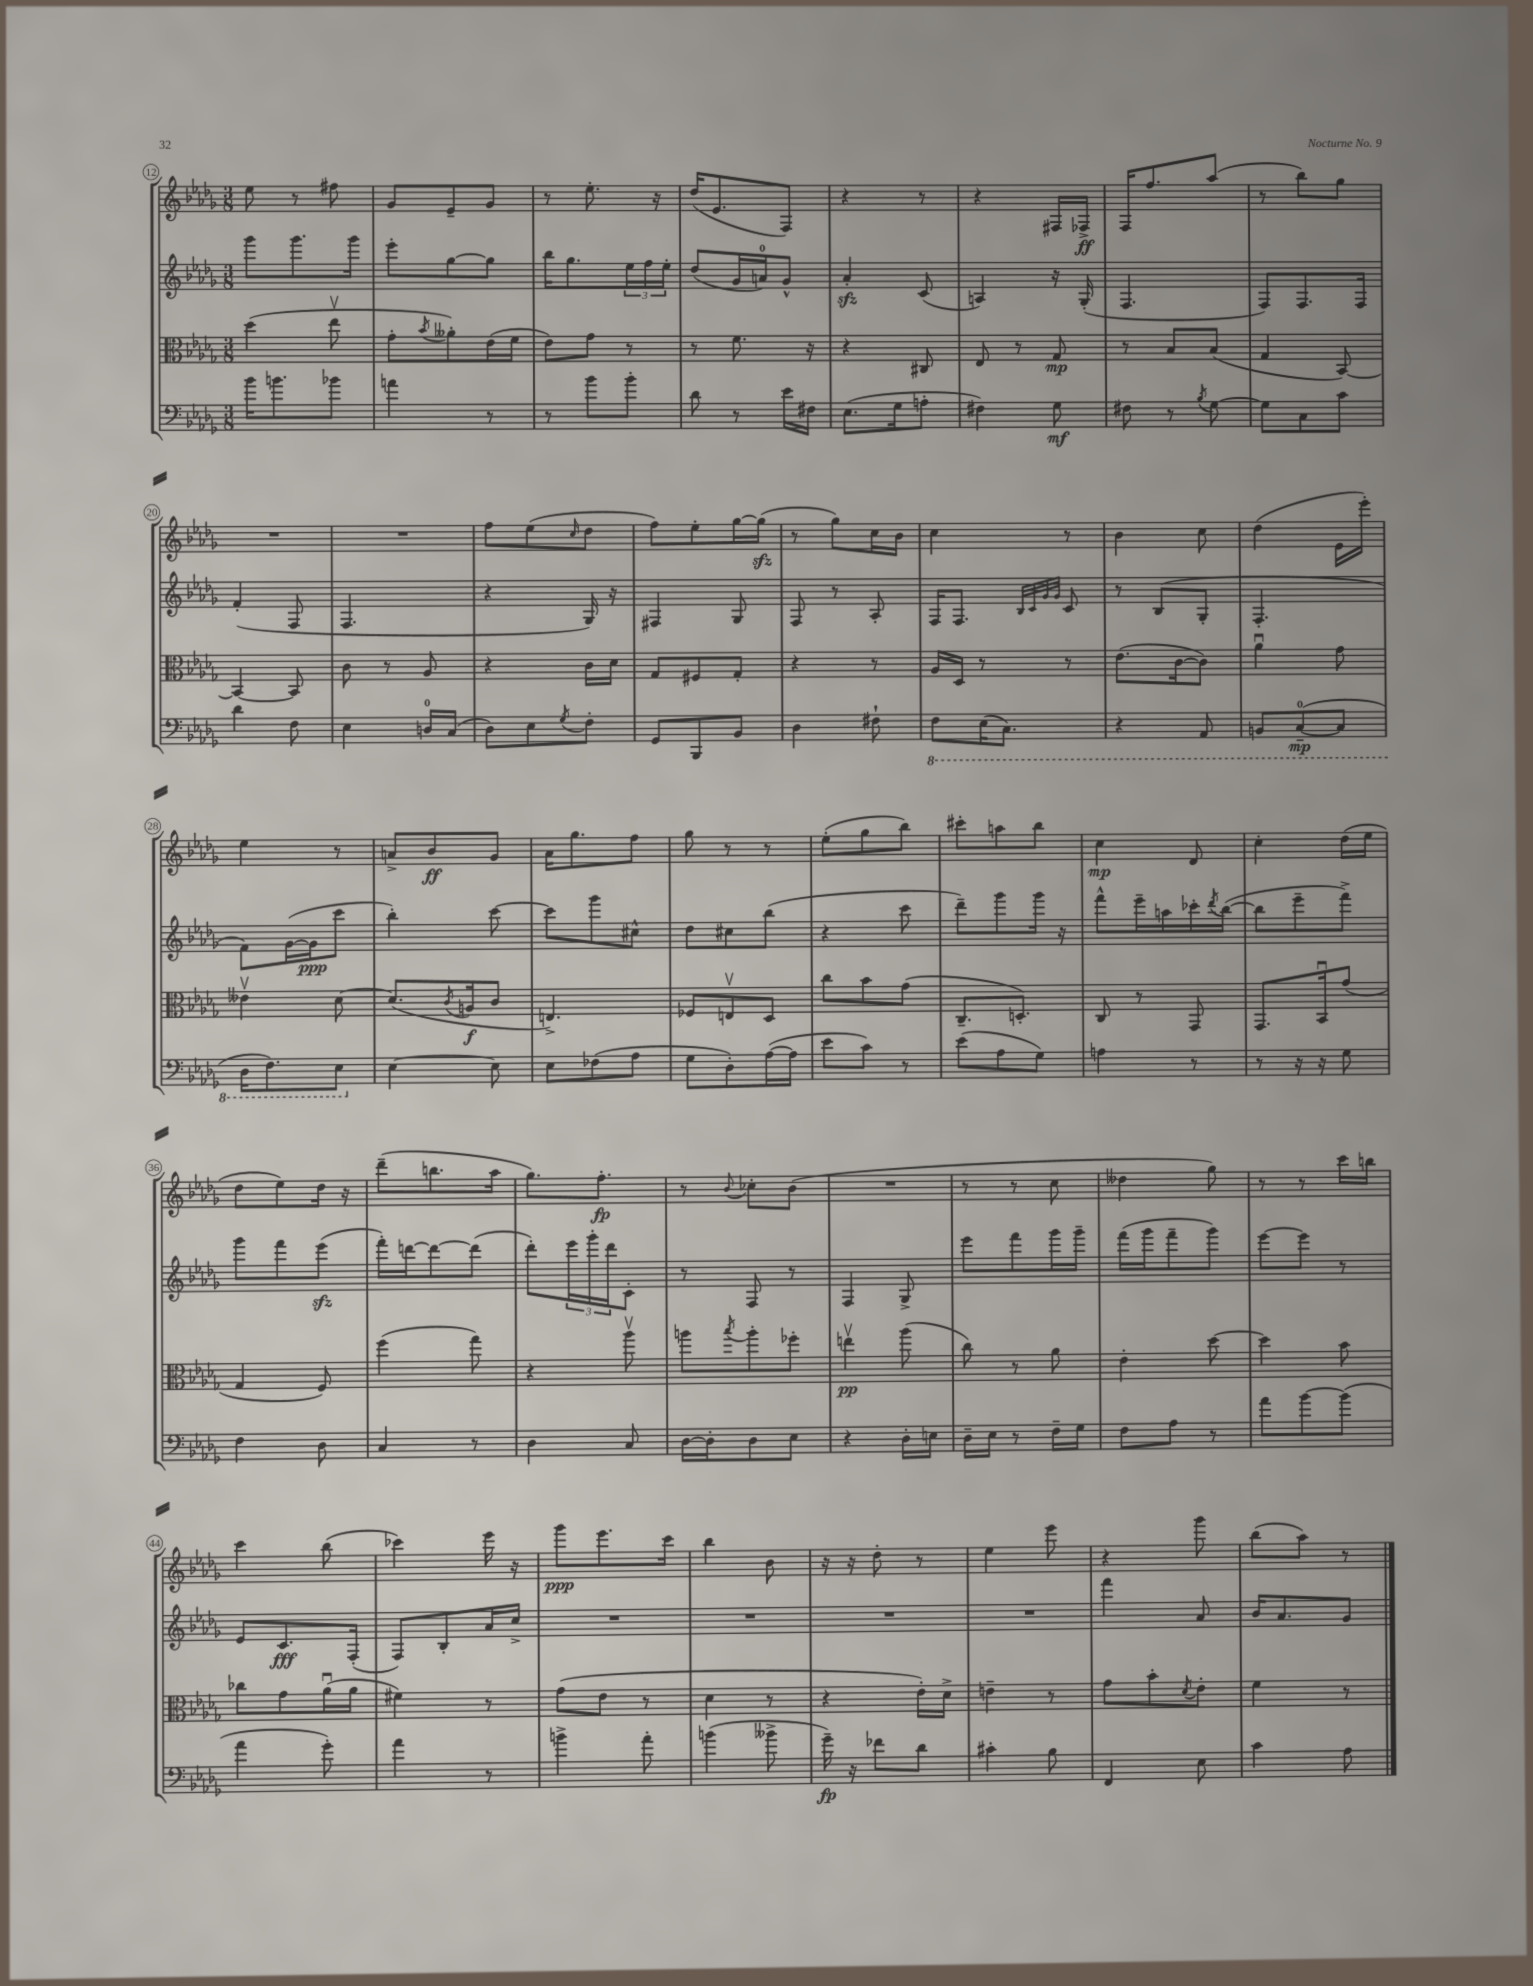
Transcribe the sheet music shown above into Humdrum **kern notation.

**kern	**kern	**kern	**kern
*staff4	*staff3	*staff2	*staff1
*clefF4	*clefC3	*clefG2	*clefG2
*k[b-e-a-d-g-]	*k[b-e-a-d-g-]	*k[b-e-a-d-g-]	*k[b-e-a-d-g-]
*M3/8	*M3/8	*M3/8	*M3/8
16b-	(4dd-	8ggg-	8ee-
8.b	.	.	.
.	.	8.ggg-	8r
8b-	8ee-v	.	8ff#
.	.	16ggg-	.
=	=	=	=
4a	8g-'	8eee-'	8g-
.	8qb-	.	.
.	8a--')	[8gg-	8e-~
8r	(16e-	8gg-]	8g-
.	16f	.	.
=	=	=	=
8r	8e-)	16bb-	8r
.	.	8.gg-	.
8b-	8g-	.	8.ee-'
8b-'	8r	24ee-	.
.	.	24ff	.
.	.	.	16r
.	.	24ee-'	.
=	=	=	=
8d-	8r	(8dd-	(16dd-
.	.	.	8.e-
8r	8.f	16g-	.
.	.	16a)	.
16e-	.	8g-^^	8F)
16F#	16r	.	.
=	=	=	=
(8.E-	4r	4a-'	4r
16G-	.	.	.
8A'	8C#	(8c	8r
=	=	=	=
4F#)	8E-	4A)	4r
.	8r	.	.
8G-	8G-	16r	16F#
.	.	(16G-'	16F-^
=	=	=	=
8F#	8r	4.F	16F
.	.	.	8.ff
8r	8B-	.	.
8qB-	.	.	.
[8G-	(8B-	.	(8aa-
=	=	=	=
8G-]	4G-	8F)	8r
8C	.	8.F	8bb-)
8c	[8BB-)	.	8gg-
.	.	16F	.
=	=	=	=
4d-	4BB-_	(4f'	4.r
8F	8BB-]	8F	.
=	=	=	=
4E-	8c	4.F	4.r
.	8r	.	.
16D	8A-	.	.
(16C	.	.	.
=	=	=	=
8D-)	4r	4r	8ff
8E-	.	.	(8ee-
8qG-	.	.	16qqcc
8F'	16c	16G-)	8dd-
.	16d-	16r	.
=	=	=	=
8GG-	8G-	4F#	8ff)
8BBB-	8F#	.	8ee-'
8BB-	8G-'	8G-	[16gg-
.	.	.	(16gg-]
=	=	=	=
4D-	4r	8F	8r
.	.	8r	8gg-)
8F#`	8r	8A-'	16cc
.	.	.	16b-
=	=	=	=
8FF	16A-	16F	4cc
.	16D-	8.F	.
(16EE-	8r	.	.
8.CC)	.	.	.
.	.	32qqB-	.
.	.	32qqc	.
.	.	32qqg-	.
.	.	32qqg-	.
.	8r	8c	8r
=	=	=	=
4r	(8.e-	8r	4b-
.	.	(8B-	.
.	[16c	.	.
8AAA-	8c])	8G-'	8cc
=	=	=	=
8BBB	4a-u	4.F'	(4dd-
([8CC~	.	.	.
8CC]	8g-	.	16e-
.	.	.	16eee-')
=	=	=	=
16DD-	4e--v	8f)	4ee-
8.FF)	.	.	.
.	.	([16g-	.
.	.	16g-]	.
8EE-	[8d-	8ccc	8r
=	=	=	=
[4E-	(8.d-]	4bb-')	8a^
.	.	.	8b-
.	8qc	.	.
.	16A	.	.
8E-]	8c	[8ccc	8g-
=	=	=	=
8E-	4.E^)	8ccc]	16a-
.	.	.	8.gg-
(8F-	.	8ggg-	.
8A-	.	8cc#^^	8ff
=	=	=	=
8G-	8F-	8dd-	8gg-
8D-')	8Ev	8cc#	8r
([16A-	8D-	(8bb-	8r
16A-]	.	.	.
=	=	=	=
8e-	8cc	4r	(8ee-'
8c)	8b-	.	8gg-
8r	(8g-	8ccc	8bb-)
=	=	=	=
(8e-	8.C~	8ddd-~)	8ccc#'
8A-	.	8ggg-	8aa
.	8.D')	.	.
8G-)	.	16ggg-	8bb-
.	.	16r	.
=	=	=	=
4A	8C	8fff^^	4cc
.	8r	16eee-~	.
.	.	16aa	.
8r	8GG-	16ccc-'	8d-
.	.	8qddd-	.
.	.	([16bb-	.
=	=	=	=
8r	8.GG-	8bb-]	4cc'
16r	.	8eee-~	.
16r	16BB-u	.	.
8G-	(8g-	8fff^)	(16dd-
.	.	.	16ee-
=	=	=	=
4F	4G-	8ggg-	8dd-
.	.	8fff	8ee-)
8D-	8F)	(8eee-	16dd-
.	.	.	16r
=	=	=	=
4C	(4ff	16fff')	(8ddd-~
.	.	[16ddd	.
.	.	8ddd_	8.bb
8r	8gg-)	(8ddd]	.
.	.	.	16aa-
=	=	=	=
4D-	4r	8ddd-')	8.gg-)
.	.	24eee-	.
.	.	24ggg-'	.
.	.	.	8.ff'
.	.	24ddd-	.
8C	8aa-v	8c'	.
=	=	=	=
[16D-	8aa	8r	8r
16D-']	.	.	.
.	8qbb-	.	8qqb-
8D-	8aa'	8F	8cc-'
8E-	8ff-'	8r	(8b-
=	=	=	=
4r	4eev	4F	4.r
16D-'	(8aa-	8G-^	.
16E	.	.	.
=	=	=	=
16D-~	8cc)	8eee-	8r
16E-	.	.	.
8r	8r	8fff	8r
16F~	8a-	16ggg-	8cc
16G-	.	16ggg-~	.
=	=	=	=
8F	4e-'	(16fff	4dd--
.	.	16ggg-	.
8A-	.	8fff~	.
8r	[8dd-	8ggg-)	8gg-)
=	=	=	=
8a-	4dd-]	[8eee-	8r
[8b-	.	8eee-]	8r
(8b-]	8b-	8r	16ccc
.	.	.	16bb
=	=	=	=
4a-	8cc-	8e-	4ccc
.	8g-	8.c	.
8g-')	(16a-u	.	(8bb-
.	16a-	(16F'	.
=	=	=	=
4a-	4f#)	8F)	4ccc-)
.	.	8B-'	.
8r	8r	16a-	16eee-
.	.	16cc^	16r
=	=	=	=
4b^	(8g-	4.r	8ggg-
.	8e-	.	8.eee-
8a-'	8r	.	.
.	.	.	16ccc
=	=	=	=
(4b	4d-	4.r	4bb-
8b--^	8r	.	8b-
=	=	=	=
16g-~)	4r	4.r	16r
16r	.	.	16r
8f-	.	.	8dd-'
8d-	16e-')	.	8r
.	16d-^	.	.
=	=	=	=
4c#'	4e~	4.r	4ee-
8B-	8r	.	8eee-
=	=	=	=
4FF	8g-	4fff	4r
.	8b-'	.	.
.	8qd-	.	.
8E-	8e-'	8a-	8ggg-
=	=	=	=
4c	4f	16b-	(8bb-
.	.	8.a-	.
.	.	.	8aa-)
8A-	8r	8g-	8r
==	==	==	==
*-	*-	*-	*-
